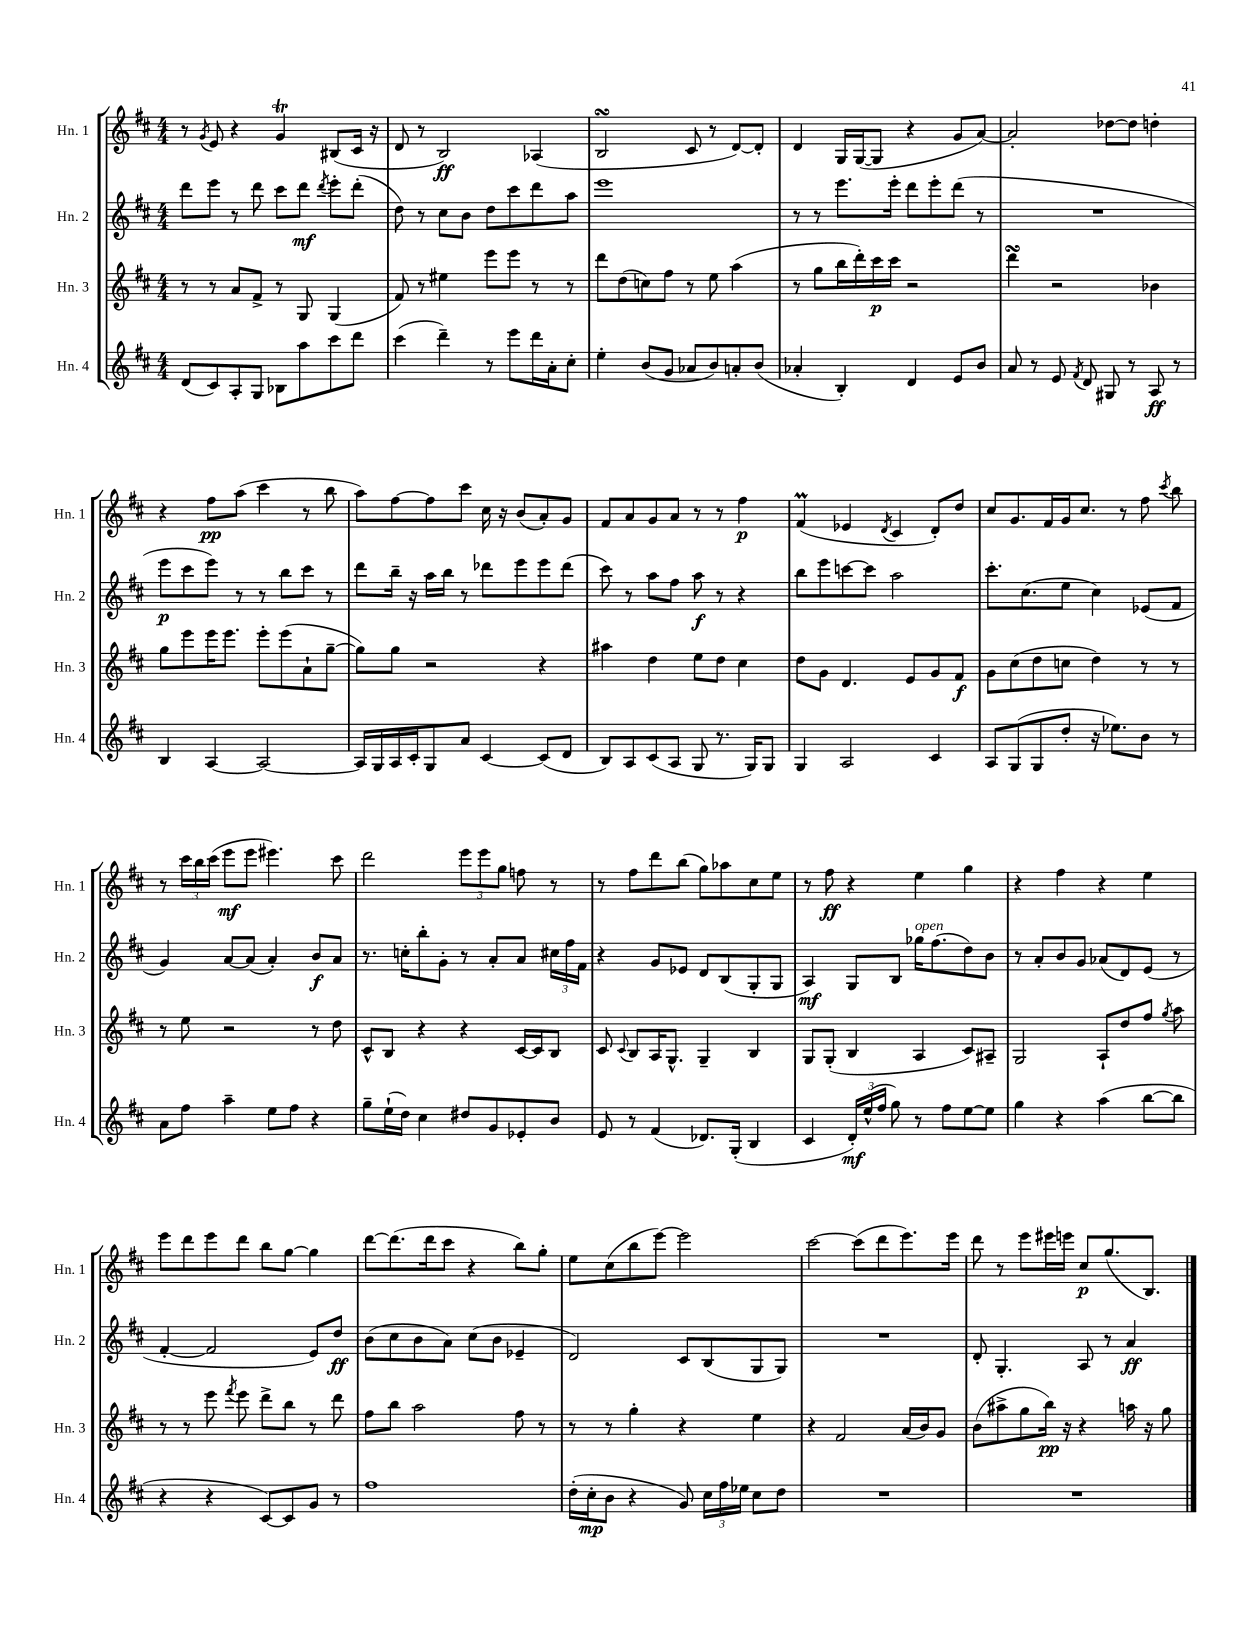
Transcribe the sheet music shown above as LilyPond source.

<<
\new StaffGroup <<
\new Staff = "s0" \with { instrumentName = "Hn. 1" shortInstrumentName = "Hn. 1" } {
    \clef treble \key d \major \numericTimeSignature \time 4/4
    \autoBeamOff r8 \acciaccatura { g'8 } e'8 r4 g'4\trill bis8[( cis'16] r16 |
    d'8 r8 b2\ff) aes4( |
    b2\turn cis'8 r8 d'8[~) d'8]-. |
    d'4 g16[ g16~( g8] r4 g'8[ a'8]~) |
    a'2-. des''8[~ des''8] d''4-. |
    r4 fis''8[\pp a''8]( cis'''4 r8 b''8 |
    a''8[) fis''8~ fis''8 cis'''8] cis''16 r16 b'8[( a'8-.) g'8] |
    fis'8[ a'8 g'8 a'8] r8 r8 fis''4\p |
    fis'4\prall( ees'4 \acciaccatura { d'8 } cis'4 d'8[-.) d''8] |
    cis''8[ g'8. fis'16 g'16 cis''8.] r8 fis''8 \acciaccatura { cis'''8 } b''8 |
    r8 \tuplet 3/2 { cis'''16[ b''16 cis'''16]( } e'''8[\mf e'''8] eis'''4.) cis'''8 |
    d'''2 \tuplet 3/2 { e'''8[ e'''8 g''8] } f''8 r8 |
    r8 fis''8[ d'''8 b''8]( g''8[) aes''8 cis''8 e''8] |
    r8 fis''8\ff r4 e''4 g''4 |
    r4 fis''4 r4 e''4 |
    e'''8[ d'''8 e'''8 d'''8] b''8[ g''8]~ g''4 |
    d'''8[~ d'''8.( d'''16 cis'''8] r4 b''8[) g''8]-. |
    e''8[ cis''8( b''8 e'''8]~) e'''2 |
    cis'''2~ cis'''8[( d'''8 e'''8.) e'''16] |
    d'''8 r8 e'''8[ eis'''16 e'''16] cis''8[\p g''8.( b8.]) \bar "|." |
}
\new Staff = "s1" \with { instrumentName = "Hn. 2" shortInstrumentName = "Hn. 2" } {
    \clef treble \key d \major \numericTimeSignature \time 4/4
    \autoBeamOff d'''8[ e'''8] r8 d'''8 cis'''8[ d'''8]\mf \acciaccatura { d'''8 } e'''8[-. d'''8]-.( |
    d''8) r8 cis''8[ b'8] d''8[ cis'''8 d'''8 a''8] |
    e'''1 |
    r8 r8 e'''8.[ e'''16]-. d'''8[ e'''8-. d'''8]( r8 |
    R1 |
    e'''8[\p cis'''8 e'''8]) r8 r8 b''8[ cis'''8] r8 |
    d'''8[ b''16]-- r16 a''16[ b''16] r8 des'''8[ e'''8 e'''8 des'''8]( |
    cis'''8) r8 a''8[ fis''8] a''8\f r8 r4 |
    b''8[ e'''8 c'''8~ c'''8] a''2 |
    cis'''8.[-. cis''8.( e''8] cis''4) ees'8[( fis'8] |
    g'4) a'8[~ a'8]( a'4-.) b'8[\f a'8] |
    r8. c''16[-. b''8-. g'8]-. r8 a'8[-. a'8] \tuplet 3/2 { cis''16[ fis''16 fis'16] } |
    r4 g'8[ ees'8] d'8[ b8( g8-. g8] |
    a4\mf) g8[ b8] ges''16[^\markup { \italic "open" } fis''8.( d''8) b'8] |
    r8 a'8[-. b'8 g'8] aes'8[( d'8) e'8]( r8 |
    fis'4~-. fis'2 e'8[) d''8]\ff |
    b'8[( cis''8 b'8 a'8]) cis''8[( b'8] ees'4-- |
    d'2) cis'8[ b8( g8 g8]) |
    R1 |
    d'8-. g4.-. a8 r8 a'4\ff \bar "|." |
}
\new Staff = "s2" \with { instrumentName = "Hn. 3" shortInstrumentName = "Hn. 3" } {
    \clef treble \key d \major \numericTimeSignature \time 4/4
    \autoBeamOff r8 r8 a'8[ fis'8]-> r8 g8 g4( |
    fis'8) r8 eis''4 e'''8[ e'''8] r8 r8 |
    d'''8[ d''8( c''8) fis''8] r8 e''8 a''4( |
    r8 g''8[ b''16 d'''16-.) cis'''16\p cis'''16] r2 |
    d'''4\turn r2 bes'4 |
    g''8[ e'''8 e'''16 e'''8.] e'''8[-. e'''8( a'8-! g''8]~-- |
    g''8[) g''8] r2 r4 |
    ais''4 d''4 e''8[ d''8] cis''4 |
    d''8[ g'8] d'4. e'8[ g'8 fis'8]\f |
    g'8[ cis''8( d''8 c''8] d''4) r8 r8 |
    r8 e''8 r2 r8 d''8 |
    cis'8[-^ b8] r4 r4 cis'16[~ cis'16 b8] |
    cis'8 \appoggiatura { cis'8 } b8[ a16 g8.]-^ g4-- b4 |
    g8[ g8]-.( b4 a4 cis'8[) ais8]-- |
    g2 a8[-! d''8 fis''8] \acciaccatura { g''8 } a''8 |
    r8 r8 e'''8 \acciaccatura { fis'''8 } e'''8 d'''8[-> b''8] r8 d'''8 |
    fis''8[ b''8] a''2 fis''8 r8 |
    r8 r8 g''4-. r4 e''4 |
    r4 fis'2 a'16[( b'16) g'8] |
    b'8[( ais''8-> g''8 b''16]\pp) r16 r4 a''16 r16 g''8 \bar "|." |
}
\new Staff = "s3" \with { instrumentName = "Hn. 4" shortInstrumentName = "Hn. 4" } {
    \clef treble \key d \major \numericTimeSignature \time 4/4
    \autoBeamOff d'8[( cis'8) a8-. g8] bes8[ a''8 cis'''8 d'''8] |
    cis'''4( d'''4--) r8 e'''8[ d'''16 a'16-. cis''8]-. |
    e''4-. b'8[( g'8] aes'8[ b'8) a'8-. b'8]( |
    aes'4-. b4-.) d'4 e'8[ b'8] |
    a'8 r8 e'8 \acciaccatura { fis'8 } d'8 gis8 r8 a8\ff r8 |
    b4 a4~ a2~ |
    a16[ g16 a16 cis'16-. g8 a'8] cis'4~ cis'8[( d'8] |
    b8[) a8 cis'8( a8] g8 r8. g16[) g8] |
    g4 a2 cis'4 |
    a8[ g8( g8 d''8]-. r16 ees''8.[) b'8] r8 |
    a'8[ fis''8] a''4-- e''8[ fis''8] r4 |
    g''8[-- e''16-!( d''16]) cis''4 dis''8[ g'8 ees'8-. b'8] |
    e'8 r8 fis'4( des'8.[) g16]-.( b4 |
    cis'4 \tuplet 3/2 { d'16[-.\mf) e''16-^( fis''16] } g''8) r8 fis''8[ e''8~ e''8] |
    g''4 r4 a''4( b''8[~ b''8] |
    r4 r4 cis'8[~) cis'8 g'8] r8 |
    fis''1 |
    d''16[-.( cis''16-.\mp b'8] r4 g'8) \tuplet 3/2 { cis''16[ fis''16 ees''16] } cis''8[ d''8] |
    R1 |
    R1 \bar "|." |
}
>>
>>
\layout { \context { \Score \remove "Bar_number_engraver" } }
